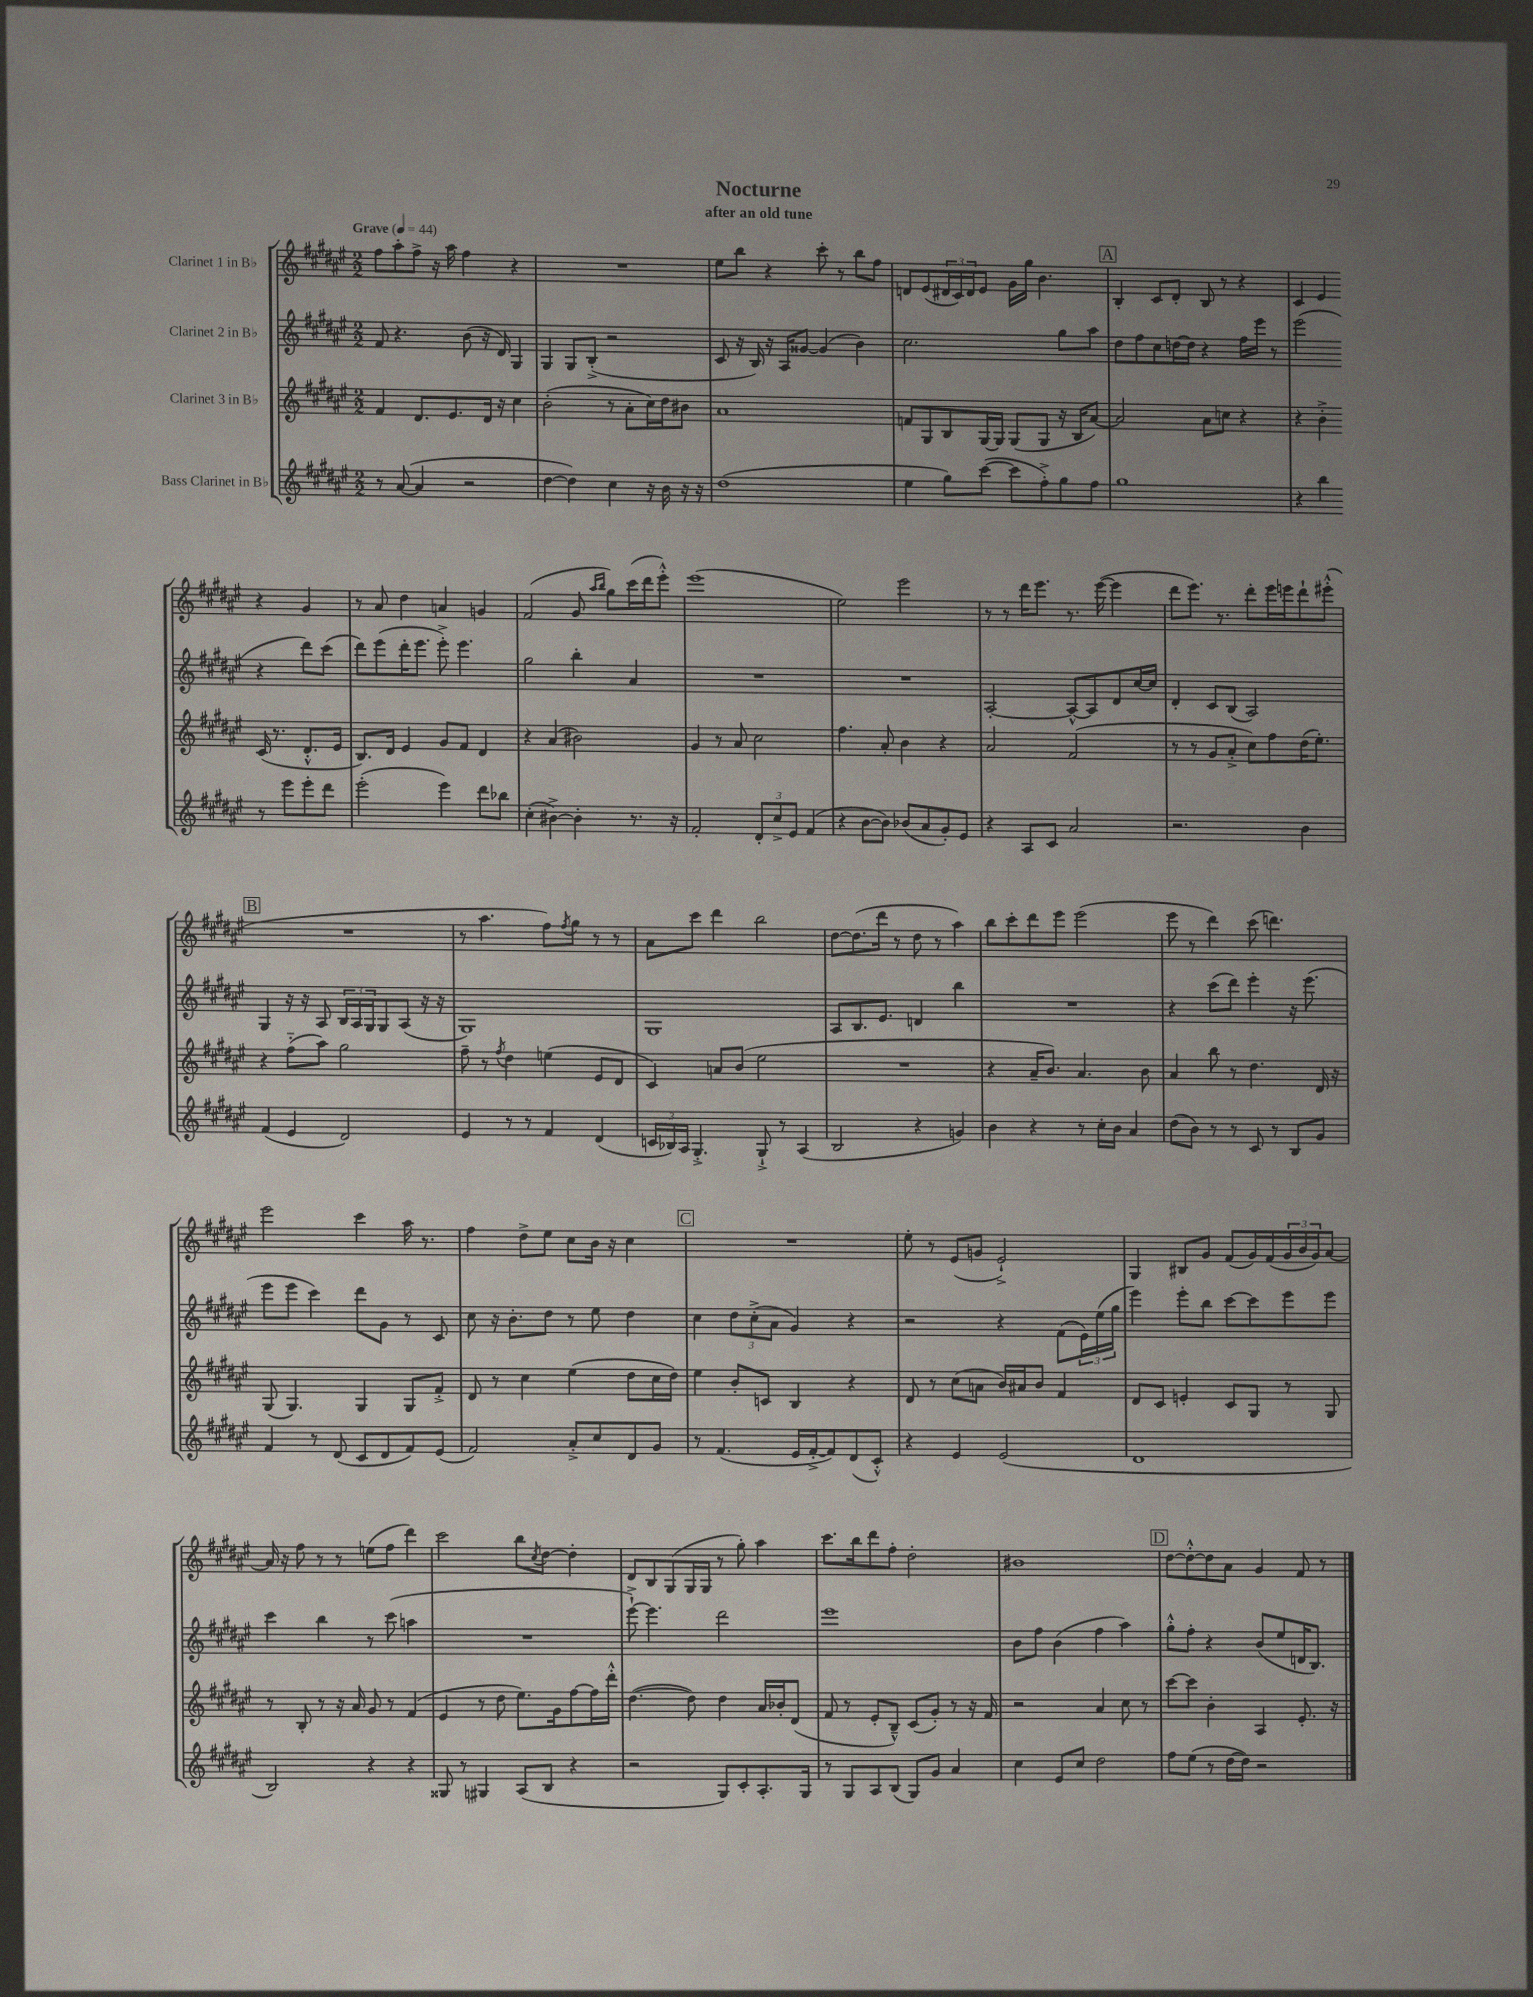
\header { title = "Nocturne" subtitle = "after an old tune" }
<<
\new StaffGroup <<
\new Staff = "s0" \with { instrumentName = "Clarinet 1 in Bb" } {
    \clef treble \key fis \major \numericTimeSignature \time 2/2 \tempo "Grave" 4 = 44
    fis''8 ais''8-. fis''8-> r16 ais''16 fis''4 r4 |
    R1 |
    eis''8 b''8 r4 cis'''8-. r8 b''8 fis''8 |
    d'8 eis'8( \tuplet 3/2 { dis'16 cis'16) dis'16 } eis'8 gis'16 gis''16 b'4. |
    \mark \markup { \box "A" } b4-. cis'8 dis'8-. b8 r8 r4 |
    cis'4 eis'4 r4 gis'4 |
    r8 ais'8 dis''4 a'4 g'4 |
    fis'2( gis'8 \grace { ais''16 b''16 } gis''8) cis'''16( dis'''16 eis'''8-.-^) |
    eis'''1( |
    eis''2) eis'''2 |
    r8 r8 dis'''16 eis'''8. r8. eis'''16~( eis'''4 |
    dis'''8 eis'''8.) r8. dis'''8-. eis'''16 e'''16 dis'''8-! eis'''8-.-^( |
    \mark \markup { \box "B" } R1 |
    r8 ais''4. fis''8) \acciaccatura { fis''8 } gis''8 r8 r8 |
    ais'8 cis'''8 dis'''4 b''2 |
    dis''8~ dis''8.( dis'''16 r8 dis''8 r8 ais''4) |
    b''8 cis'''8-. dis'''8 eis'''8 eis'''2( |
    eis'''8 r8 dis'''4) cis'''8( d'''4.) |
    eis'''2 cis'''4 ais''16 r8. |
    fis''4 dis''8-> eis''8 cis''8 b'16 r16 cis''4 |
    \mark \markup { \box "C" } R1 |
    eis''8-. r8 eis'8( g'8 eis'2-!->) |
    gis4 bis8 gis'8 fis'8( gis'16) fis'16( \tuplet 3/2 { gis'16 b'16 gis'16) } ais'8~ |
    ais'16 r16 fis''8 r8 r8 e''8( fis''8 dis'''4) |
    cis'''2 b''8 \acciaccatura { cis''8 } dis''8~ dis''4-. |
    dis'8 b8 gis8( gis16 gis16 r8 gis''8-.) ais''4 |
    cis'''8. b''16 dis'''8 fis''8-. dis''2-. |
    bis'1 |
    \mark \markup { \box "D" } dis''8~ dis''8~-.-^ dis''8 ais'8 gis'4 fis'8 r8 \bar "|." |
}
\new Staff = "s1" \with { instrumentName = "Clarinet 2 in Bb" } {
    \clef treble \key fis \major \numericTimeSignature \time 2/2
    fis'8 r4. b'8( r16 dis'16) gis4 |
    gis4 gis8 b8-.->( r2 |
    cis'8 r16 b16) r16 ais16 gisis'8~ gisis'4( b'4) |
    cis''2. gis''8 ais''8 |
    \mark \markup { \box "A" } dis''8 fis''8 cis''8 d''16~ d''16 r4 fis''16 eis'''16 r8 |
    eis'''2( r4 dis'''8) cis'''8( |
    dis'''8) eis'''8( dis'''16-. eis'''8. eis'''8-.->) eis'''4. |
    gis''2 b''4-. ais'4 |
    R1 |
    R1 |
    ais2~-. ais8~-^ ais8 dis'8 cis''16~ cis''16 |
    dis'4-. cis'8 b8( ais2) |
    \mark \markup { \box "B" } gis4 r16 r16 ais8 \tuplet 3/2 { b16 ais16 gis16 } gis8 ais8( r16 r16 |
    gis1) |
    gis1 |
    ais8 b8. eis'8. d'4 b''4 |
    R1 |
    r4 cis'''8( dis'''8) eis'''4-. r16 eis'''8.( |
    eis'''8 eis'''8 cis'''4) dis'''8 gis'8 r8 cis'8 |
    cis''8 r16 b'8.-. dis''8 r8 eis''8 dis''4 |
    \mark \markup { \box "C" } cis''4 \tuplet 3/2 { dis''8 cis''8-.->( ais'8 } gis'4) r4 |
    r2 r4 fis'8( \tuplet 3/2 { eis'16) eis''16( gis''16 } |
    eis'''4) eis'''8-. b''8 cis'''8~ cis'''8 eis'''8 eis'''8 |
    cis'''4 b''4 r8 cis'''8( a''4 |
    R1 |
    eis'''8~-!->) eis'''4. dis'''2 |
    eis'''1 |
    b'8 fis''8 b'4( fis''4 ais''4) |
    \mark \markup { \box "D" } gis''8-.-^ fis''8-. r4 b'8( eis''8 d'16 b8.) \bar "|." |
}
\new Staff = "s2" \with { instrumentName = "Clarinet 3 in Bb" } {
    \clef treble \key fis \major \numericTimeSignature \time 2/2
    fis'4 dis'8. eis'8. dis'16 r16 cis''4 |
    b'2-.( r8 ais'8-. cis''16) dis''16 bis'8 |
    ais'1 |
    f'8 gis8 b8 gis16~ gis16 gis8( gis8 r16 b16 ais'8~) |
    \mark \markup { \box "A" } ais'2 ais'8 c''8 r4 |
    r4 b'4-.-> cis'16( r8. dis'8.-.-^ eis'16 |
    b8.) dis'16 eis'4 gis'8 fis'8 dis'4 |
    r4 ais'4( bis'2) |
    gis'4 r8 ais'8 cis''2 |
    fis''4. ais'8-. b'4 r4 |
    ais'2 fis'2( |
    r8 r8 gis'8 ais'8-.-> cis''8) fis''8 dis''16( eis''8.-.) |
    \mark \markup { \box "B" } r4 fis''8-_( ais''8) gis''2 |
    fis''8-- r8 \acciaccatura { fis''8 } dis''4 e''4( eis'8 dis'8 |
    cis'4) a'8 b'8( eis''2 |
    R1 |
    r4 ais'16-- b'8.) ais'4. b'8 |
    ais'4 b''8 r8 dis''4. dis'16 r16 |
    gis8( gis4.) gis4 gis8 fis'8-.-> |
    dis'8 r8 cis''4 eis''4( dis''8 cis''16 dis''16) |
    \mark \markup { \box "C" } eis''4 b'8-. c'8 b4 r4 |
    dis'8 r8 cis''8( a'8 b'16) ais'16 b'8 fis'4 |
    dis'8 cis'8 e'4-. cis'8 gis8 r8 gis8 |
    r8 b8-. r8 r16 ais'16 gis'8 r8 fis'4( |
    eis'4 r8 dis''8 eis''8.) gis'16 fis''8~ fis''16 dis'''16-.-^ |
    dis''4.~( dis''8) dis''4 ais'16 bes'16-. dis'8( |
    fis'8 r8 eis'8-. b8---^) cis'8( gis'8-.) r8 r16 fis'16 |
    r2 ais'4 cis''8 r8 |
    \mark \markup { \box "D" } cis'''8~ cis'''8 b'4-. ais4 eis'8.-. r16 \bar "|." |
}
\new Staff = "s3" \with { instrumentName = "Bass Clarinet in Bb" } {
    \clef treble \key fis \major \numericTimeSignature \time 2/2
    r8 ais'8~( ais'4 r2 |
    dis''4~ dis''4) cis''4 r16 b'16 r16 r16 |
    dis''1( |
    eis''4 gis''8) cis'''8~( cis'''8 fis''8-.->) gis''8 fis''8 |
    \mark \markup { \box "A" } gis''1 |
    r4 b''4 r8 eis'''8 eis'''8-. dis'''8 |
    eis'''2-.( eis'''4) dis'''8 bes''8 |
    cis''4-.( bis'4~->) bis'4-. r8. r16 |
    fis'2-. \tuplet 3/2 { dis'8-. cis''8-> eis'8 } fis'4( |
    r4 b'8~ b'8) bes'8( ais'8 gis'8-.) eis'8 |
    r4 ais8 cis'8 ais'2 |
    r2. b'4 |
    \mark \markup { \box "B" } fis'4( eis'4 dis'2) |
    eis'4 r8 r8 fis'4 dis'4( |
    \tuplet 3/2 { c'16 bes16) ais16 } gis4.-.-> gis8-!-> r8 ais4( |
    b2 r4 g'4) |
    b'4 r4 r8 cis''16-. b'16 ais'4 |
    dis''8( b'8) r8 r8 cis'8 r8 b8 gis'8 |
    fis'4 r8 dis'8( cis'8 dis'8 fis'8) eis'8( |
    fis'2) ais'8-.-> cis''8 dis'8 gis'8 |
    \mark \markup { \box "C" } r8 fis'4.( eis'16 fis'16~-.-> fis'8) dis'8( cis'8-.-^) |
    r4 eis'4 eis'2( |
    dis'1 |
    b2) r4 r4 |
    gisis8 r8 gis4 ais8( b8 r4 |
    r2 gis8) cis'8-. ais8.-. gis16 |
    r8 gis8 ais8 b8( gis8) gis'8 ais'4 |
    cis''4 eis'8 cis''8 dis''2 |
    \mark \markup { \box "D" } fis''8 eis''8( r8 dis''16~ dis''16) r2 \bar "|." |
}
>>
>>
\layout { \context { \Score \remove "Bar_number_engraver" } }
